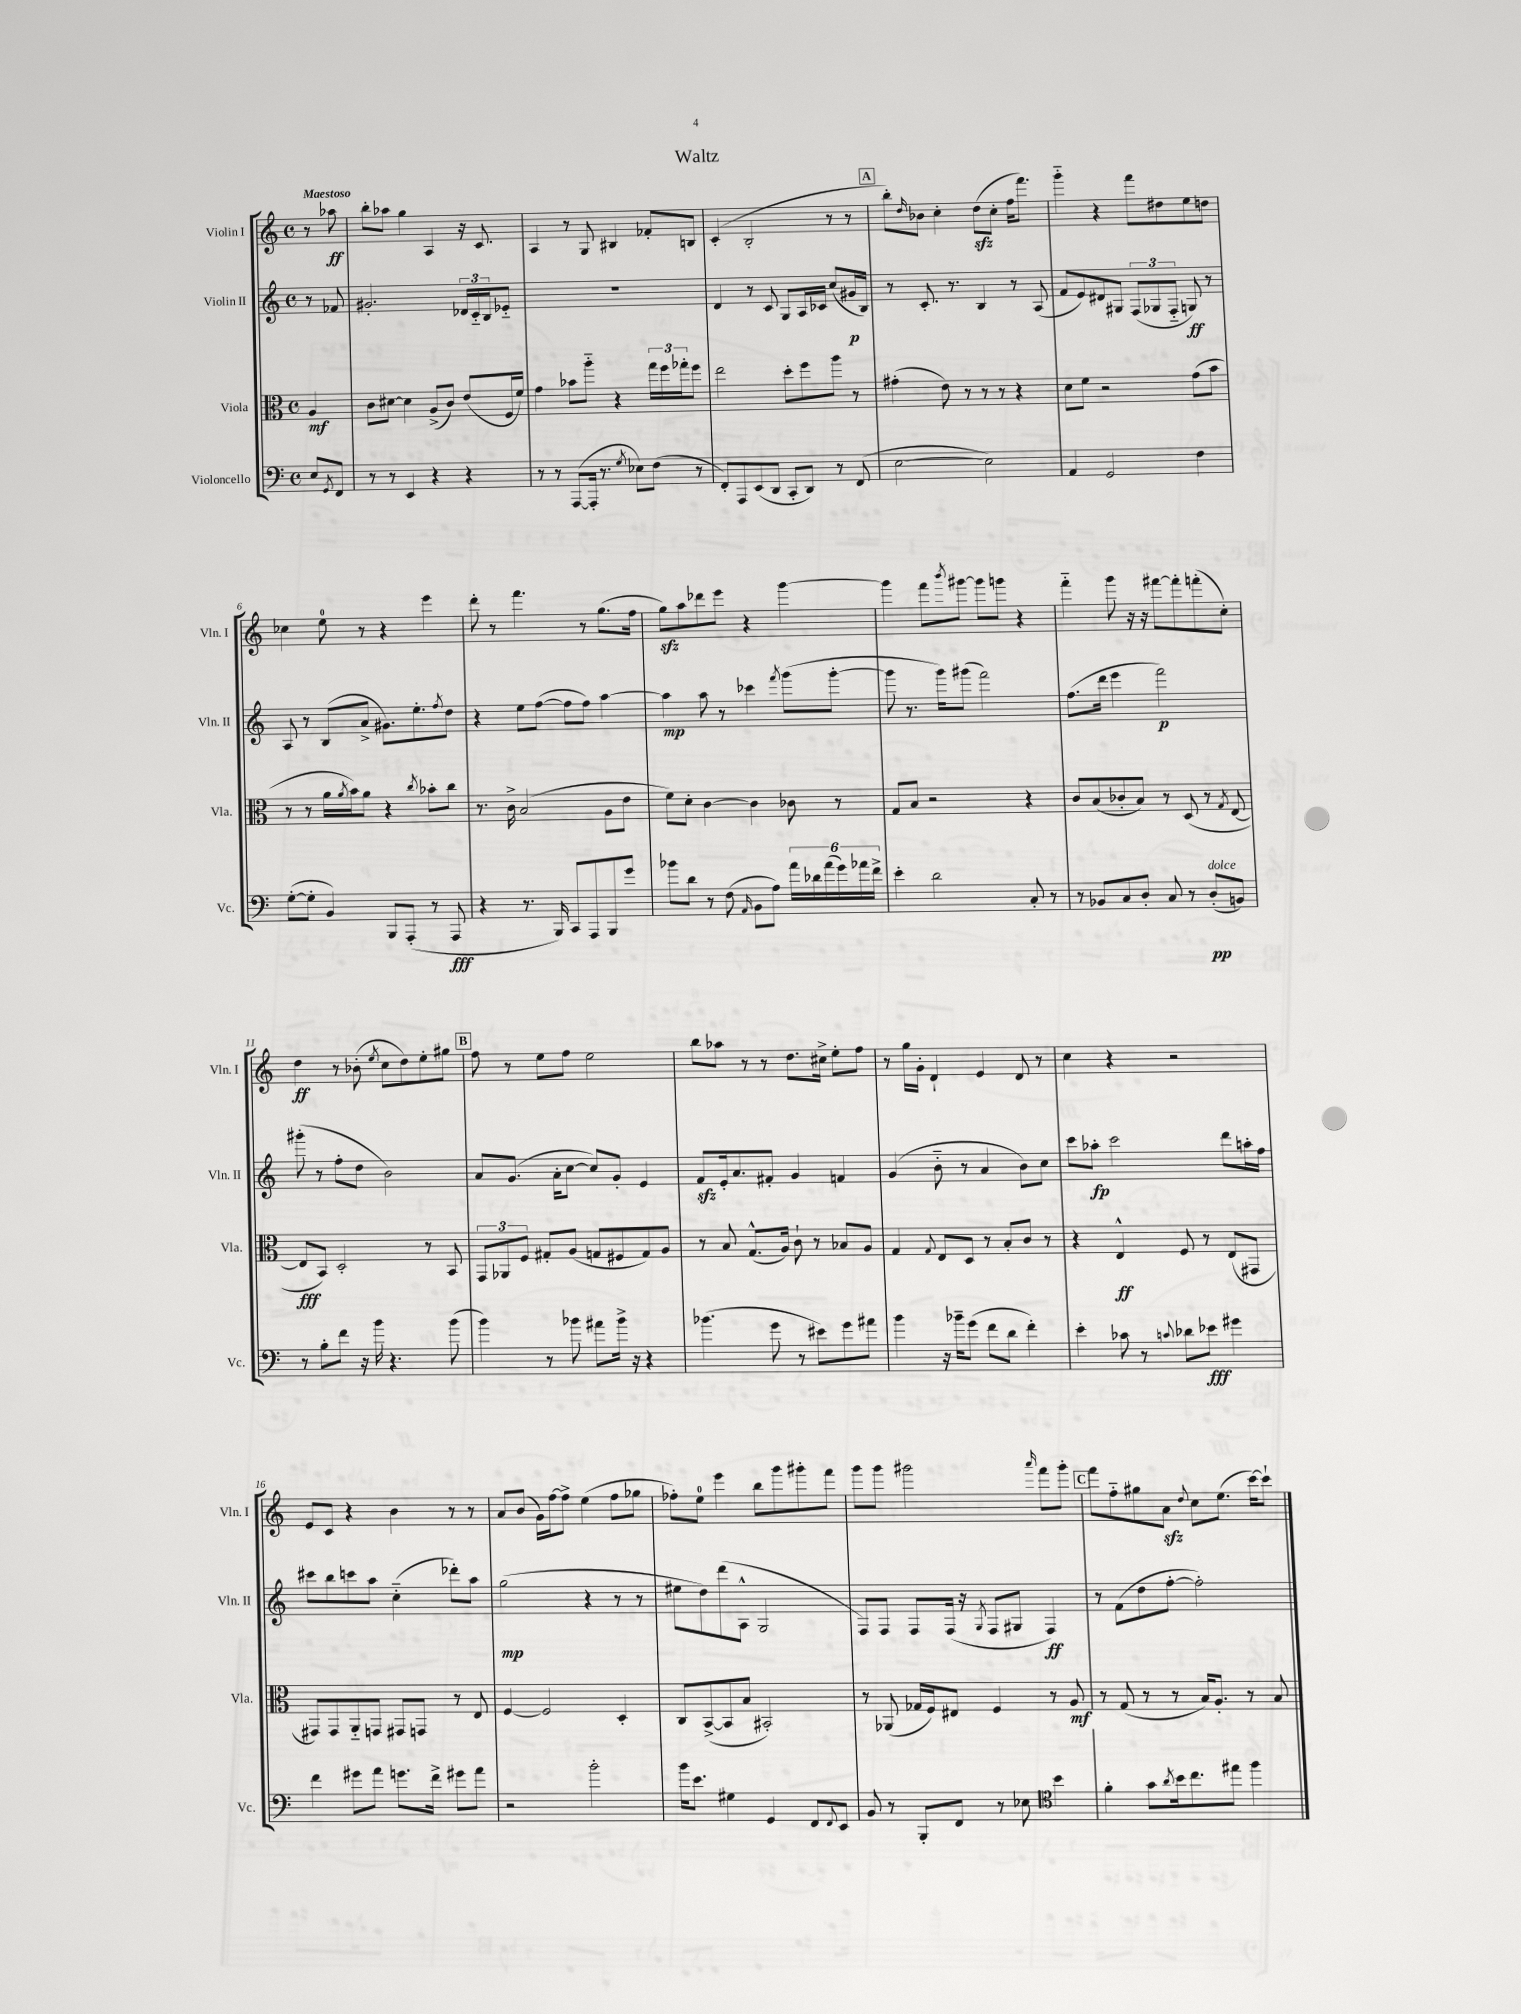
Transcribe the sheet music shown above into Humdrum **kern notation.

**kern	**kern	**kern	**kern
*staff4	*staff3	*staff2	*staff1
*clefF4	*clefC3	*clefG2	*clefG2
*k[]	*k[]	*k[]	*k[]
*M4/4	*M4/4	*M4/4	*M4/4
*met(c)	*met(c)	*met(c)	*met(c)
8E	4A	8r	8r
8qGG	.	.	.
8FF	.	8f-	8aa-
=	=	=	=
8r	8c	2.g#'	8bb'
8r	[8d#	.	8aa-
4EE	4d#]	.	4gg
4r	(8A^	.	4A
.	8c)	.	.
4r	(8e	24d-	16r
.	.	24c'~	.
.	.	.	8.c
.	.	24B	.
.	16F	8e-'~	.
.	16f)	.	.
=	=	=	=
8r	4g	1r	4A
8r	.	.	.
([8AAA	8b-	.	8r
16AAA']	8aa'~	.	8G
8.r	.	.	.
.	4r	.	4B#
8qG	.	.	.
8E-)	.	.	.
(8F	24gg	.	8f-'
.	24ff	.	.
.	24gg-'	.	.
8r	8ff	.	8B
=	=	=	=
8FF')	2ee	4d	(4c'
8AAA	.	.	.
(8EE	.	8r	2B'
8DD	.	8c	.
8CC'	8dd'	8G	.
8DD)	8ff	16A	.
.	.	16c-	.
8r	8aa	(8cc	8r
(8FF	8r	16g#	8r
.	.	16B)	.
=	=	=	=
[2E	(4g#'	8r	8bb')
.	.	.	16qqdd
.	.	8.c'	8b-
.	8e)	.	4cc'
.	.	8.r	.
.	8r	.	.
2E])	8r	4B	(8dd
.	8r	.	8cc'
.	4r	8r	16ff
.	.	.	8.fff)
.	.	(8A	.
=	=	=	=
4AA	8d	8f	4ggg'~
.	8f	8e)	.
2GG	2r	8d#	4r
.	.	8G#	.
.	.	(12F	8fff
.	.	12G-	.
.	.	.	8dd#
.	.	12F'~	.
4F	(8g	8G)	8ee
.	8b	8r	8dd
=	=	=	=
([8G'	8r	8A	4cc-
8G']	8r	8r	.
4BB)	16a	(8B	8ee
.	8qa	.	.
.	16b)	.	.
.	8a	8a^	8r
8BBB	4r	8.g#)	4r
(8AAA'	.	.	.
.	.	8.ee'	.
.	8qcc	.	.
8r	8b-'	.	4eee
.	.	8qff	.
8AAA	8cc	8dd	.
=	=	=	=
4r	8.r	4r	8ddd'
.	.	.	8r
.	16c^	.	.
8.r	(2B	8ee	4.fff
.	.	([8ff	.
16BBB)	.	.	.
8CC	.	8ff]	.
8AAA	.	8ff)	8r
8BBB	8A	[4aa	(8.gg
8g	8e	.	.
.	.	.	16ff
=	=	=	=
8b-	8f)	4aa]	8gg)
8d	8d'	.	8aa
8r	[4c	8aa	8ddd-
(8F	.	8r	8eee
16qqAA	.	.	.
8BB	4c]	4ccc-	4r
8A)	.	.	.
.	.	8qfff	.
24a	8c-	(8ggg	[4ggg
24d-	.	.	.
(24a	.	.	.
24g)	8r	[8ggg'	.
24a-	.	.	.
24f^	.	.	.
=	=	=	=
4e'	8G	8ggg]	4ggg]
.	8B	8.r	.
2d	2r	.	8fff
.	.	16ggg)	.
.	.	.	8qbbb
.	.	(8ggg#	[8ggg#
.	.	2fff)	8ggg#]
.	.	.	8ggg
8C'	4r	.	4r
8r	.	.	.
=	=	=	=
8r	8c	(8.ff	4fff'~
8BB-	(8B	.	.
.	.	16ddd	.
8C	8c-'	4eee	8ggg
8D'	8B)	.	16r
.	.	.	16r
8C	8r	2fff)	[8fff#
8r	(8D	.	8fff#']
(8D'	8r	.	(8fff'
.	8qG	.	.
8BB)	[8E	.	8cc')
=	=	=	=
8r	8E]	(8ggg#'	4dd
8B'	8BB)	8r	.
8f	2D'	8ff'	8r
16r	.	8dd	(8b-'
16b	.	.	.
.	.	.	8qee
4.r	.	2b)	8cc
.	.	.	8dd)
.	8r	.	8ee'
(8b	8BB	.	8gg#
=	=	=	=
4b)	12GG	8a	8ff
.	12AA-	.	.
.	.	(8.g	8r
.	12F	.	.
8r	8G#'	.	8ee
.	.	16a'	.
8b-	(8A	[8cc	8ff
8a#	8G	8cc])	2ee
16b-^	8F#	8g'	.
16r	.	.	.
4r	8G)	4e	.
.	8A	.	.
=	=	=	=
(4.b-	8r	8f	8bb
.	8B	16e'	8aa-
.	.	8.a	.
.	(8.G^^	.	8r
8g	.	8f#'	8r
.	16A)	.	.
8r	8c`	4g	8.dd
8e#)	8r	.	.
.	.	.	16cc#^
8g	8B-	4f	8ee'
8a#	8A	.	8ff
=	=	=	=
4b	4G	(4g	8r
.	.	.	16gg
.	.	.	16g'
.	8qqG	.	.
16r	8E	8b'~	4d`
16b-~	.	.	.
(8g	8D	8r	.
8f	8r	4a	4e
8d	8B'	.	.
4f')	8c	8b)	8d
.	8r	8cc	8r
=	=	=	=
4e'	4r	8ccc	4cc
.	.	8aa-'	.
8c-	4E^^	2ccc	4r
8r	.	.	.
8qqc	.	.	.
8d-	8F	.	2r
8e-	8r	.	.
4g#	(8E	8ddd	.
.	8GG#	16aa'	.
.	.	16ff	.
=	=	=	=
4f	8GG#)	8ccc#	8e
.	8GG#	8bb	8c
8g#	8AA'~	8ccc	4r
8a	8GG	8aa	.
8.g	8GG#	(4cc'~	4b
.	8GG	.	.
16f^	.	.	.
8g#	8r	8ddd-')	8r
8a	8E	8aa	8r
=	=	=	=
2r	[4F	(2gg	8a
.	.	.	(8b
.	2F]	.	16g)
.	.	.	[16ff
.	.	.	8ff^]
2b'	.	4r	(4ee
.	4D'	8r	8ff
.	.	8r	8gg-
=	=	=	=
16b	8C	8ee#	8ff-')
8.e	.	.	.
.	([8BB^	8dd)	8ee
4G#	8BB]	(8ddd	4eee
.	8B	8A^^	.
4GG	2BB#')	2G	8bb
.	.	.	8ggg
8FF	.	.	8ggg#'
8qqFF	.	.	.
8EE	.	.	8fff
=	=	=	=
8BB	8r	8F)	8ggg
8r	(8AA-	8F	8ggg
8BBB'	16G-	8F	2ggg#
.	16F)	.	.
8FF	8E#	(16F	.
.	.	16r	.
.	.	8qG	.
8r	4F	8F	.
8E-	.	8G#	.
*clefC4	*	*	*
.	.	.	16qqaaa
4b	8r	4F)	8fff
.	8A	.	8ggg#'
=	=	=	=
4f'	8r	8r	8fff
.	(8G	(8f	8ff'~
8g	8r	8dd	8gg#
8qa	.	.	.
16b	8r	[8ff'	8a
8.cc	.	.	.
.	.	.	8qqdd
.	16B)	2ff'])	8cc
.	8.A'	.	.
8ee#	.	.	(8.ee
4ff	8r	.	.
.	.	.	[16ccc)
.	8B	.	8ccc`]
==	==	==	==
*-	*-	*-	*-
